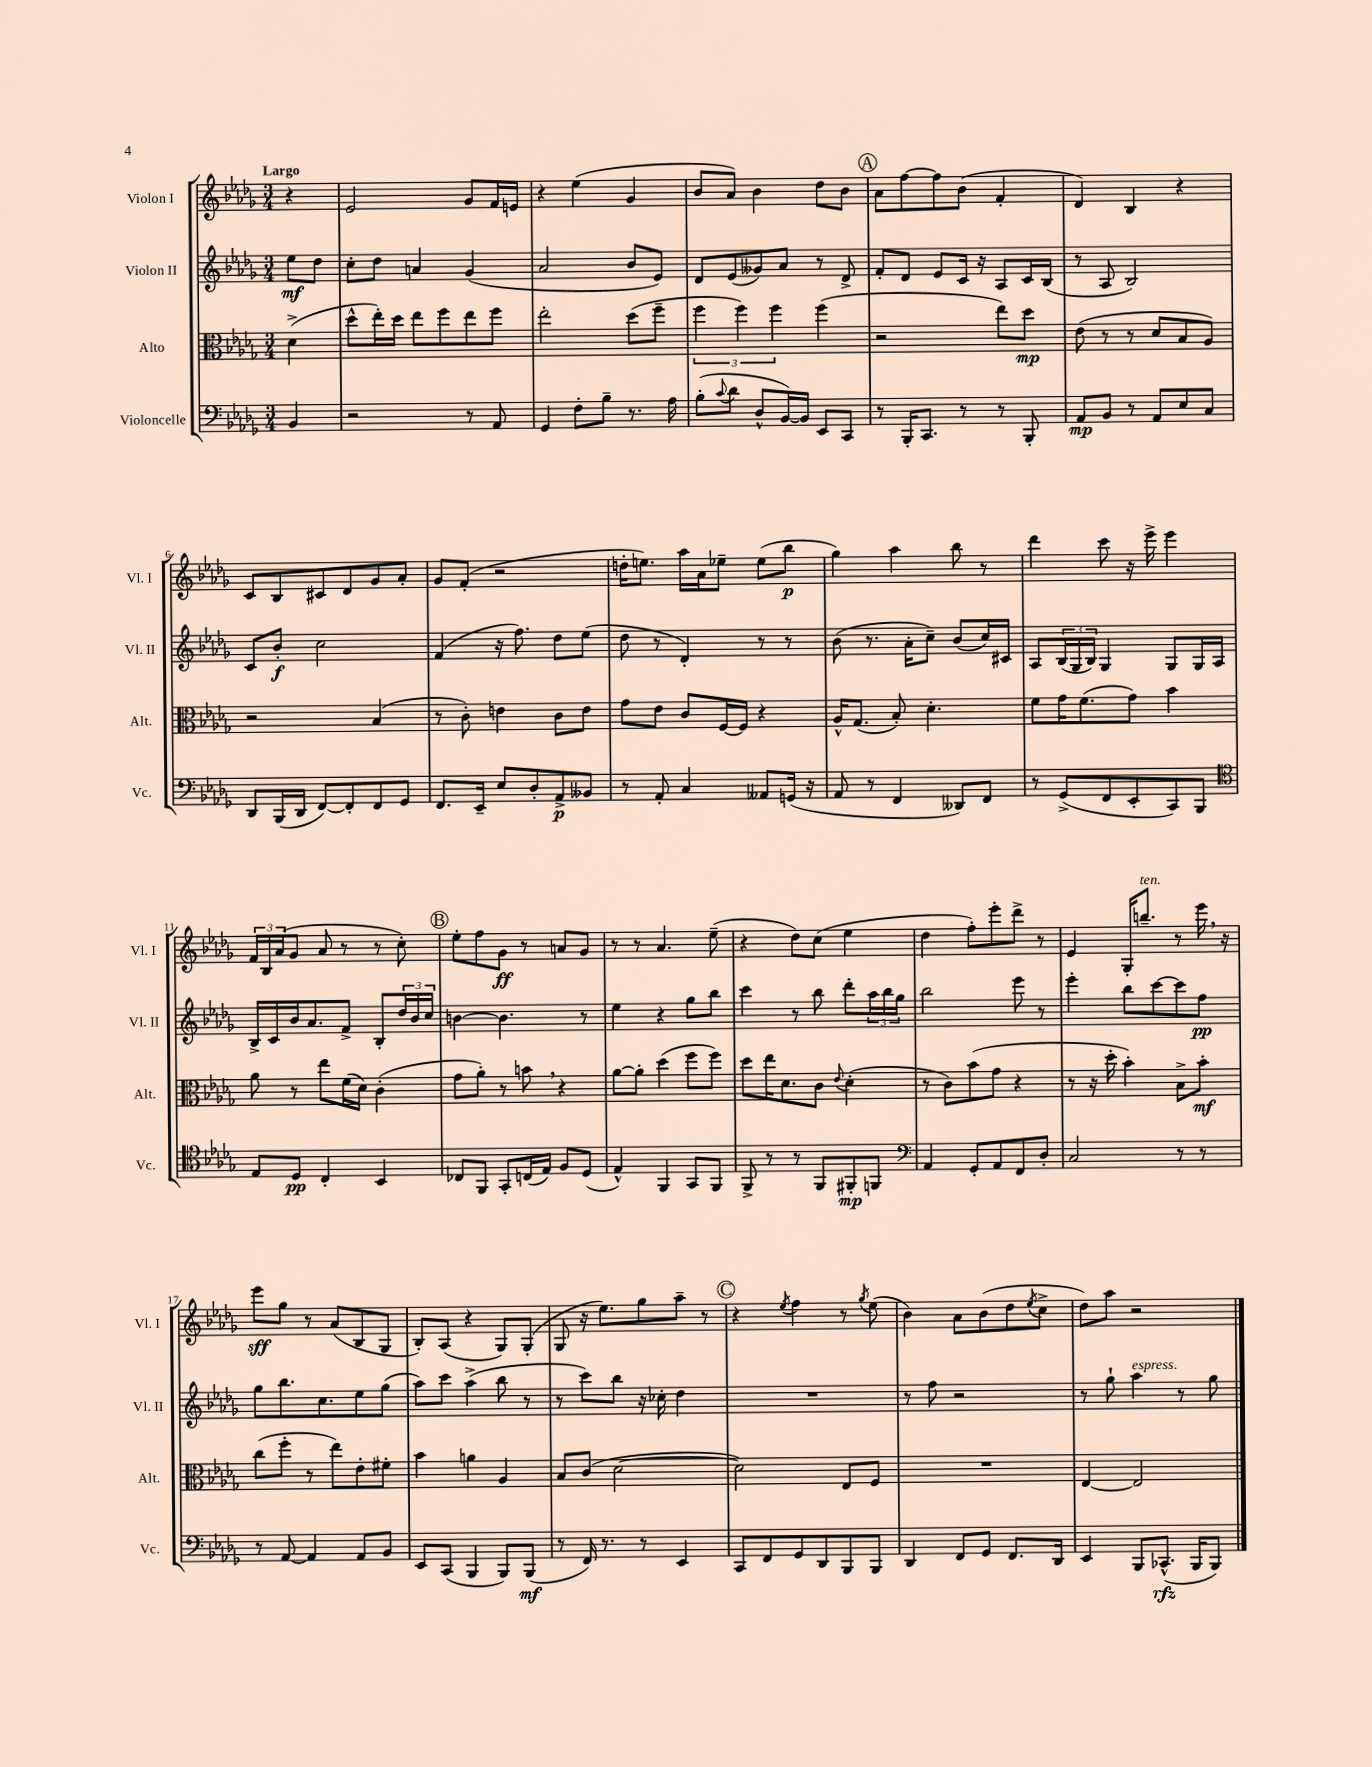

**kern	**dynam	**kern	**dynam	**kern	**dynam	**kern	**dynam
*part4	*part4	*part3	*part3	*part2	*part2	*part1	*part1
*staff4	*staff4	*staff3	*staff3	*staff2	*staff2	*staff1	*staff1
*I"Violoncelle	*	*I"Alto	*	*I"Violon II	*	*I"Violon I	*
*I'Vc.	*	*I'Alt.	*	*I'Vl. II	*	*I'Vl. I	*
*clefF4	*	*clefC3	*	*clefG2	*	*clefG2	*
*k[b-e-a-d-g-]	*	*k[b-e-a-d-g-]	*	*k[b-e-a-d-g-]	*	*k[b-e-a-d-g-]	*
*M3/4	*	*M3/4	*	*M3/4	*	*M3/4	*
=	=	=	=	=	=	=	=
!	!	!	!	!	!	!LO:TX:a:B:t=Largo	!
4BB-/	.	(4d-^\	.	8ee-\L	mf	4r	.
.	.	.	.	8dd-\J	.	.	.
=1	=1	=1	=1	=1	=1	=1	=1
2r	.	8dd-^^\L	.	8cc'\L	.	2e-/	.
.	.	16ee-'\L)	.	8dd-\J	.	.	.
.	.	16dd-\JJ	.	.	.	.	.
.	.	8ee-\L	.	4an/	.	.	.
.	.	8ff\	.	.	.	.	.
8r	.	8ee-\	.	(4g-/	.	8g-/L	.
8AA-/	.	8ff\J	.	.	.	16f/L	.
.	.	.	.	.	.	16en/JJ	.
=2	=2	=2	=2	=2	=2	=2	=2
4GG-/	.	2ee-'\	.	2a-/	.	4r	.
8F'\L	.	.	.	.	.	(4ee-\	.
8B-~\J	.	.	.	.	.	.	.
8.r	.	(8dd-\L	.	8b-/L	.	4g-/	.
.	.	8ff~\J	.	8e-/J)	.	.	.
16A-\	.	.	.	.	.	.	.
=3	=3	=3	=3	=3	=3	=3	=3
(8B-'\L	.	6ff\	.	8d-/L	.	8b-/L	.
8qqc/	.	.	.	.	.	.	.
8d-\J	.	.	.	(8e-/	.	8a-/J)	.
.	.	6ff\)	.	.	.	.	.
8D-^^/L	.	.	.	8g--X/)	.	4b-\	.
.	.	6ff\	.	.	.	.	.
[16BB-/L)	.	.	.	8a-/J	.	.	.
16BB-/JJ]	.	.	.	.	.	.	.
8EE-/L	.	(4ff\	.	8r	.	8dd-\L	.
8CC/J	.	.	.	8d-^/	.	8b-\J	.
!!LO:REH:place=s1:t=A
=4	=4	=4	=4	=4	=4	=4	=4
8r	.	2r	.	8f'/L	.	8a-\L	.
16BBB-'/KL	.	.	.	8d-/J	.	[8ff\	.
8.CC/J	.	.	.	.	.	.	.
.	.	.	.	8e-/L	.	8ff\]	.
8r	.	.	.	16c/Jk	.	(8b-\J	.
.	.	.	.	16r	.	.	.
8r	.	8ee-\L)	.	8A-/L	.	4f'/	.
8BBB-'/	.	8dd-\J	mp	16c/L	.	.	.
.	.	.	.	(16B-/JJ	.	.	.
=5	=5	=5	=5	=5	=5	=5	=5
8AA-/L	mp	(8e-\	.	8r	.	4d-/)	.
8BB-/J	.	8r	.	8A-/	.	.	.
8r	.	8r	.	2B-/)	.	4B-/	.
8AA-/L	.	8d-/L	.	.	.	.	.
8E-/	.	8B-/	.	.	.	4r	.
8C/J	.	8A-/J)	.	.	.	.	.
!!LO:LB:g=z
=6	=6	=6	=6	=6	=6	=6	=6
8DD-/L	.	2r	.	8c/L	.	8c/L	.
(16BBB-/L	.	.	.	8b-'/J	f	8B-/	.
16DD-/JJ	.	.	.	.	.	.	.
[8FF/L)	.	.	.	2cc\	.	8c#X/	.
8FF'/]	.	.	.	.	.	8d-/	.
8FF/	.	(4B-/	.	.	.	8g-/	.
8GG-/J	.	.	.	.	.	8a-'/J	.
=7	=7	=7	=7	=7	=7	=7	=7
8.FF/L	.	8r	.	(4f/	.	8g-/L	.
.	.	8c'\)	.	.	.	(8f'/J	.
16EE-~/Jk	.	.	.	.	.	.	.
8E-/L	.	4en\	.	16r	.	2r	.
.	.	.	.	8.ff\)	.	.	.
8D-'/	.	.	.	.	.	.	.
8AA-^/	p	8c\L	.	8dd-\L	.	.	.
8BB--X/J	.	8e\J	.	(8ee-\J	.	.	.
=8	=8	=8	=8	=8	=8	=8	=8
8r	.	8g-\L	.	8dd-\	.	16ddn'\KL	.
.	.	.	.	.	.	8.een\J)	.
8AA-'/	.	8e-\J	.	8r	.	.	.
4C/	.	8c/L	.	4d-'/)	.	16aa-\LL	.
.	.	.	.	.	.	16a-\J	.
.	.	[16F/L	.	.	.	8ee-X~\J	.
.	.	16F/JJ]	.	.	.	.	.
8AA--X/L	.	4r	.	8r	.	(8ee-\L	.
(16GGn/Jk	.	.	.	8r	.	8bb-\J	p
16r	.	.	.	.	.	.	.
=9	=9	=9	=9	=9	=9	=9	=9
8AA-/	.	16A-^^/KL	.	(8b-\	.	4gg-\)	.
.	.	(8.G-/J	.	.	.	.	.
8r	.	.	.	8.r	.	.	.
4FF/	.	8B-'/)	.	.	.	4aa-\	.
.	.	.	.	16a-'\KL	.	.	.
.	.	4.d-'\	.	8cc~\J)	.	.	.
8DD--X/L)	.	.	.	(8b-/L	.	8bb-\	.
8FF/J	.	.	.	16cc/L)	.	8r	.
.	.	.	.	16c#X/JJ	.	.	.
=10	=10	=10	=10	=10	=10	=10	=10
8r	.	8f\L	.	8A-/L	.	4ddd-\	.
(8GG-^/L	.	16g-\K	.	(24B-/L	.	.	.
.	.	.	.	24G-/	.	.	.
.	.	(8.f\	.	.	.	.	.
.	.	.	.	24B-/JJ)	.	.	.
8FF/	.	.	.	4G-/	.	8ccc\	.
8EE-'/	.	8g-\J)	.	.	.	16r	.
.	.	.	.	.	.	16eee-^\	.
8CC/)	.	4b-\	.	8G-/L	.	4eee-\	.
8BBB-/J	.	.	.	16G-/L	.	.	.
.	.	.	.	16A-/JJ	.	.	.
!!LO:LB:g=z
=11	=11	=11	=11	=11	=11	=11	=11
*clefC4	*	*	*	*	*	*	*
8E-/L	.	8a-\	.	16B-^/LL	.	24f/LL	.
.	.	.	.	.	.	24B-/	.
.	.	.	.	16c/	.	.	.
.	.	.	.	.	.	(24a-/J	.
8D-/J	pp	8r	.	16b-/J	.	8g-/J	.
.	.	.	.	8.a-/	.	.	.
4C'/	.	8ee-\L	.	.	.	8a-/	.
.	.	(16f\L	.	8f^/J	.	8r	.
.	.	16d-\JJ)	.	.	.	.	.
4BB-/	.	(4c'\	.	8B-'/L	.	8r	.
.	.	.	.	24dd-/L	.	8cc'\)	.
.	.	.	.	24b-/	.	.	.
.	.	.	.	24cc/JJ	.	.	.
!!LO:REH:place=s1:t=B
=12	=12	=12	=12	=12	=12	=12	=12
8C-X/L	.	8g-\L	.	[4bn\	.	8ee-'\L	.
8FF/J	.	8a-'\J)	.	.	.	8ff\	.
8GG-'/L	.	8r	.	4.b\]	.	8g-\J	ff
(16Cn/L	.	8bn,\	.	.	.	8r	.
16E-/JJ)	.	.	.	.	.	.	.
8F/L	.	4r	.	.	.	8an/L	.
(8D-/J	.	.	.	8r	.	8g-/J	.
=13	=13	=13	=13	=13	=13	=13	=13
4E-^^/)	.	[8a-\L	.	4ee-\	.	8r	.
.	.	8a-'\J]	.	.	.	8r	.
4FF/	.	(4dd-\	.	4r	.	4.a-/	.
8GG-/L	.	8ff\L	.	8gg-\L	.	.	.
8FF/J	.	8ff\J)	.	8bb-\J	.	(8ee-~\	.
=14	=14	=14	=14	=14	=14	=14	=14
8FF^/	.	8dd-\L	.	4ccc\	.	4r	.
8r	.	16ee-\K	.	.	.	.	.
.	.	8.d-\	.	.	.	.	.
8r	.	.	.	8r	.	8dd-\L)	.
8FF/L	.	8c\J	.	8bb-\	.	(8cc\J	.
.	.	8qqe-/	.	.	.	.	.
8FF#X'/	mp	(4d-'\	.	8ddd-'\L	.	4ee-\	.
8FFn/J	.	.	.	24aa-\L	.	.	.
.	.	.	.	24bb-\	.	.	.
.	.	.	.	24gg-\JJ	.	.	.
=15	=15	=15	=15	=15	=15	=15	=15
*clefF4	*	*	*	*	*	*	*
4AA-/	.	8r	.	2bb-\	.	4dd-\	.
.	.	8c\L)	.	.	.	.	.
8GG-'/L	.	(8b-\	.	.	.	8ff'\L)	.
8AA-/	.	8g-\J	.	.	.	8eee-'\	.
8FF/	.	4r	.	8eee-\	.	8ddd-^\J	.
8D-'/J	.	.	.	8r	.	8r	.
=16	=16	=16	=16	=16	=16	=16	=16
2C/	.	8r	.	4eee-'\	.	4e-/	.
.	.	16r	.	.	.	.	.
.	.	16dd-'\	.	.	.	.	.
.	.	4b-'\)	.	8bb-\L	.	16G-'/KL	.
!	!	!	!	!	!	!LO:TX:a:i:t=ten.	!
.	.	.	.	.	.	8.bbn~/J	.
.	.	.	.	[8ccc\	.	.	.
8r	.	8B-^\L	.	8ccc\]	.	8r	.
8r	.	8b-'\J	mf	8ff\J	pp	16eee-,\	.
.	.	.	.	.	.	16r	.
!!LO:LB:g=z
=17	=17	=17	=17	=17	=17	=17	=17
8r	.	(8cc\L	.	8gg-\L	.	8eee-\L	sff
[8AA-/	.	8ff'\J	.	8.bb-\	.	8gg-\J	.
4AA-/]	.	8r	.	.	.	8r	.
.	.	.	.	8.cc\	.	.	.
.	.	8ee-\L)	.	.	.	(8a-/L	.
8AA-/L	.	8e-'\	.	8ee-\	.	8B-/	.
8BB-/J	.	8f#X'\J	.	(8gg-\J	.	8G-/J	.
=18	=18	=18	=18	=18	=18	=18	=18
8EE-/L	.	4b-\	.	8aa-\L)	.	8B-'/L)	.
(8CC/J	.	.	.	8ccc\J	.	(8A-/J	.
4BBB-/	.	4an\	.	(4aa-^\	.	4r	.
8BBB-/L)	.	4A-/	.	8bb-\	.	8G-/L)	.
(8BBB-/J	mf	.	.	8r	.	(8G-'/J	.
=19	=19	=19	=19	=19	=19	=19	=19
8r	.	8B-/L	.	8r	.	8G-/	.
16FF/)	.	(8c/J	.	8ccc\L)	.	16r	.
8.r	.	.	.	.	.	8.ee-\L)	.
.	.	[2d-\	.	8bb-\J	.	.	.
8r	.	.	.	16r	.	8gg-\	.
.	.	.	.	16cc-X'\	.	.	.
4EE-/	.	.	.	4dd-\	.	8aa-~\J	.
.	.	.	.	.	.	8r	.
!!LO:REH:place=s1:t=C
=20	=20	=20	=20	=20	=20	=20	=20
8CC/L	.	2d-\])	.	2.r	.	4r	.
8FF/	.	.	.	.	.	.	.
.	.	.	.	.	.	8qee-/	.
8GG-/	.	.	.	.	.	4ff\	.
8DD-/	.	.	.	.	.	.	.
8BBB-/	.	8E-/L	.	.	.	8r	.
.	.	.	.	.	.	8qgg-/	.
8BBB-/J	.	8F/J	.	.	.	(8ee-\	.
=21	=21	=21	=21	=21	=21	=21	=21
4DD-/	.	2.r	.	8r	.	4b-\)	.
.	.	.	.	8ff\	.	.	.
8FF/L	.	.	.	2r	.	8a-\L	.
8GG-/J	.	.	.	.	.	(8b-\	.
8.FF/L	.	.	.	.	.	8dd-\	.
.	.	.	.	.	.	8qee-/	.
.	.	.	.	.	.	8cc^\J	.
16DD-/Jk	.	.	.	.	.	.	.
=22	=22	=22	=22	=22	=22	=22	=22
4EE-/	.	[4E-/	.	8r	.	8dd-\L)	.
.	.	.	.	8gg-`\	.	8aa-\J	.
!	!	!	!	!LO:TX:a:i:t=espress.	!	!	!
8BBB-/L	.	2E-/]	.	4aa-\	.	2r	.
(8.CC-X^^/J	rfz	.	.	.	.	.	.
.	.	.	.	8r	.	.	.
16BBB-/KL	.	.	.	.	.	.	.
8BBB-/J)	.	.	.	8gg-\	.	.	.
==	==	==	==	==	==	==	==
*-	*-	*-	*-	*-	*-	*-	*-
